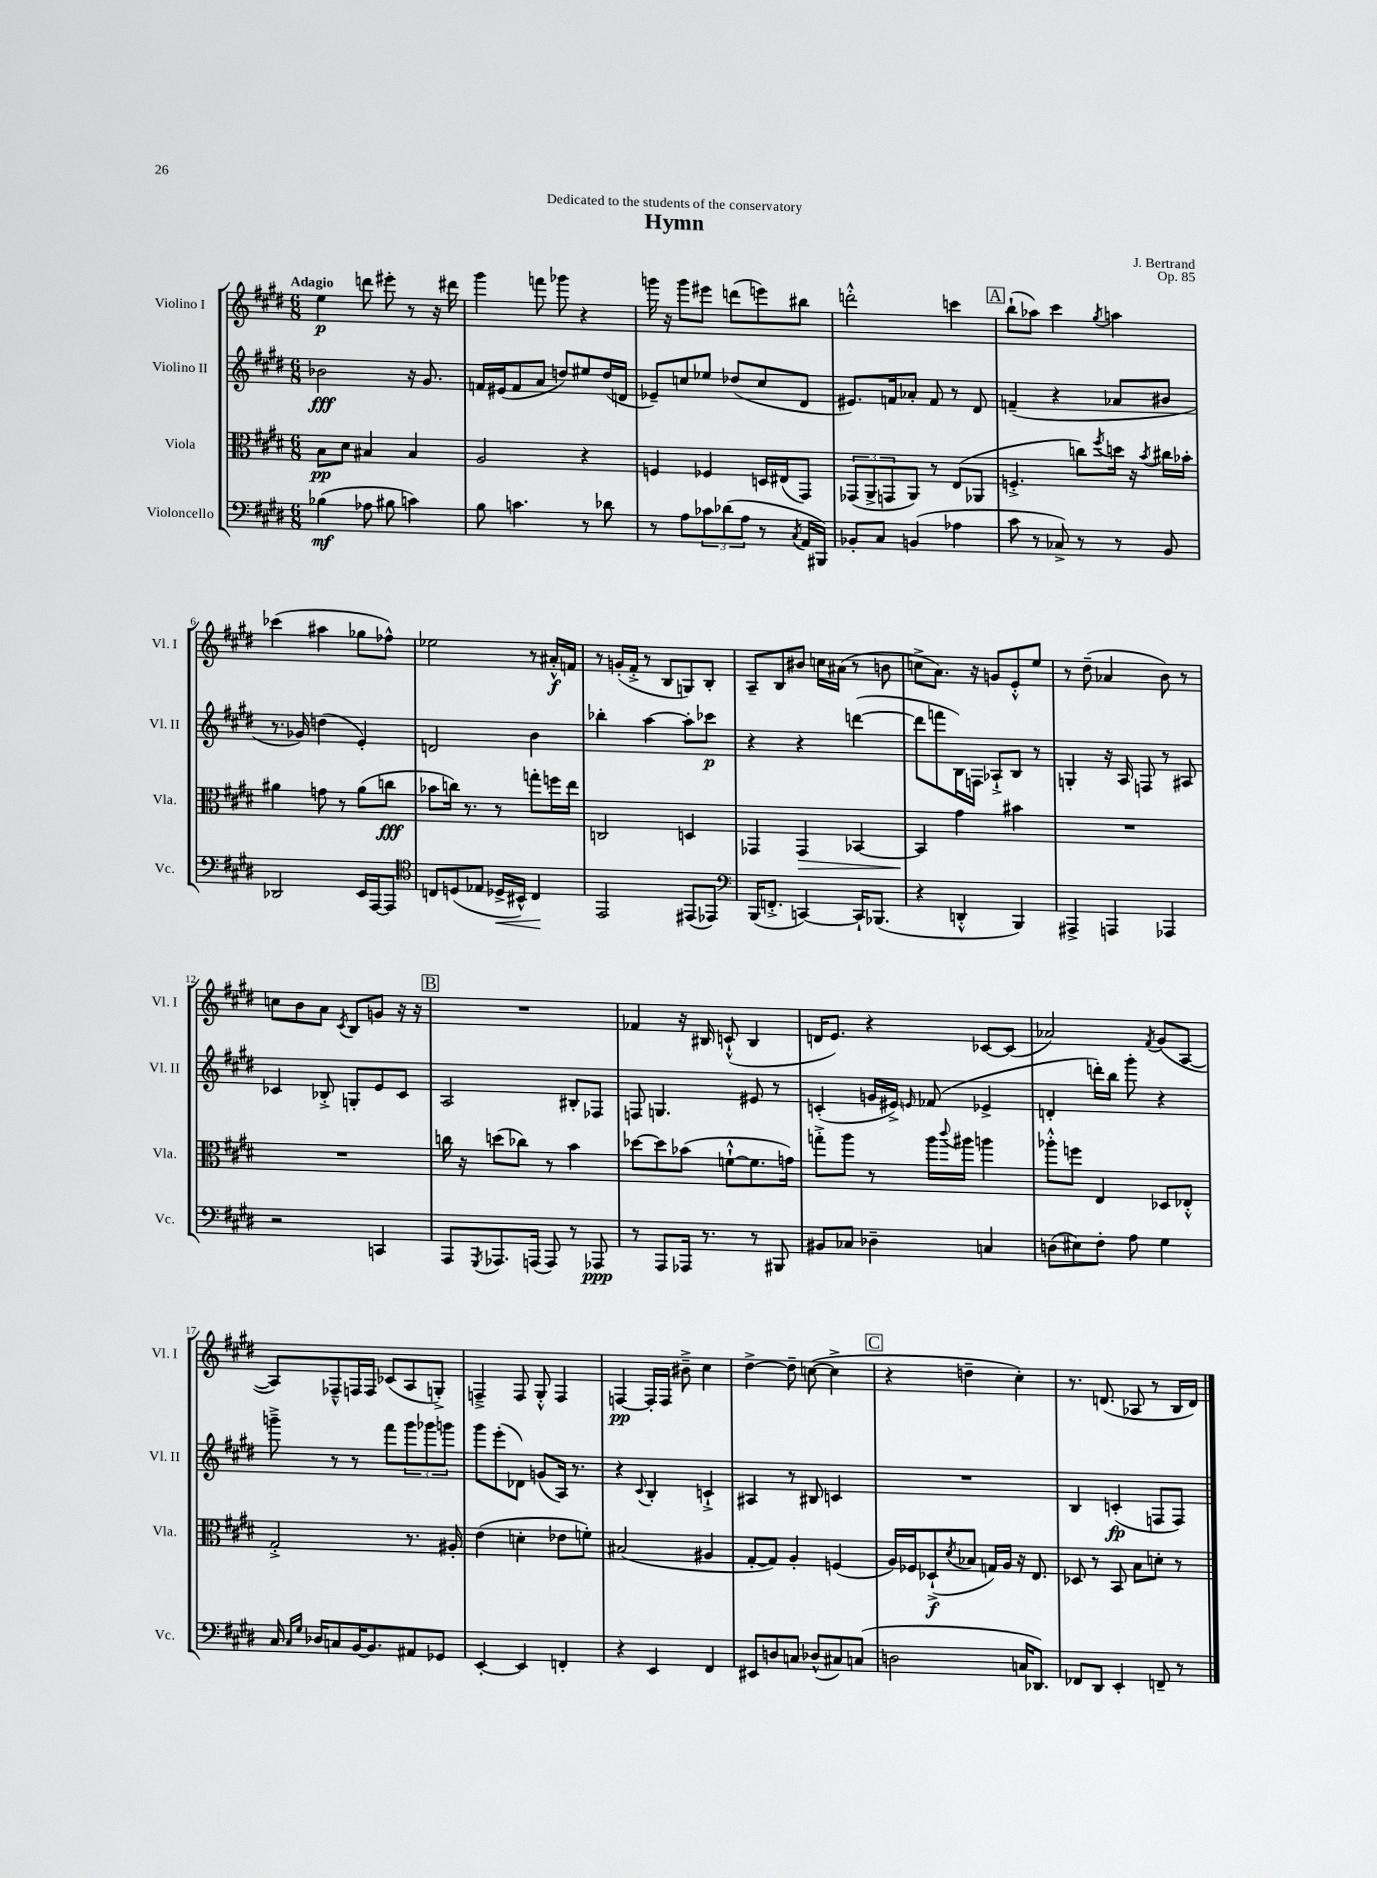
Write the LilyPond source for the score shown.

\header { title = "Hymn" composer = "J. Bertrand" dedication = "Dedicated to the students of the conservatory" opus = "Op. 85" }
<<
\new StaffGroup <<
\new Staff = "s0" \with { instrumentName = "Violino I" shortInstrumentName = "Vl. I" } {
    \clef treble \key e \major \numericTimeSignature \time 6/8 \tempo "Adagio"
    e''4\p d'''8 eis'''8-. r8 r16 dis'''16 |
    gis'''4 f'''8 ges'''8 r4 |
    g'''16 r16 g'''8 eis'''8 d'''8( e'''8) bis''8 |
    d'''2-.-^ c'''4 |
    \mark \markup { \box "A" } b''8-!( aes''8) cis'''4 \acciaccatura { gis''8 } a''4 |
    ces'''4( ais''4 ges''8 fes''8-^) |
    ees''2 r8 ais'16-.-^\f f'16 |
    r8 g'16-.( fis'16-.-> r8 b8 g8) b8-. |
    a8-- b8 bis'8 c''16 ais'16( r8 b'8 |
    c''8-> a'8.) r16 g'8 e'8-.-^ e''8 |
    r8 dis''8--( aes'4 b'8) r8 |
    c''8 b'8 a'8 \acciaccatura { cis'8 } b8 g'8 r16 r16 |
    \mark \markup { \box "B" } R2. |
    fes'4 r16 bis16 c'8-!-^( bis4 |
    d'16 e'8.) r4 ces'8~ ces'8( |
    aes'2) \acciaccatura { fis'8 } gis'8( a8~ |
    a8) fes8---^ f16 f16 ces'8( a8 g8-.->) |
    f4---> f8 gis8-.-^ f4 |
    f4~\pp f16-. f16 bis'8---> cis''4 |
    dis''4~-> dis''8-- c''8~( c''4-> |
    \mark \markup { \box "C" } r4 d''4-- cis''4-.) |
    r8. d'8.( aes8 r8 b16 d'16) \bar "|." |
}
\new Staff = "s1" \with { instrumentName = "Violino II" shortInstrumentName = "Vl. II" } {
    \clef treble \key e \major \numericTimeSignature \time 6/8
    bes'2\fff r16 gis'8. |
    f'16 eis'16( f'8 a'8 d''8) eis''8 d''16( d'16 |
    ees'8--) c''8 ees''8 des''8( c''8 dis'8 |
    eis'8.) f'16 aes'8-. f'8 r8 dis'8 |
    \mark \markup { \box "A" } f'4--( r4 aes'8 bis'8 |
    r8. ges'16) d''4( e'4-.) |
    d'2 b'4 |
    bes''4-. a''4~ a''8-. ces'''8\p |
    r4 r4 d'''4~( |
    d'''8 f'''8 b16) f16 aes8-!-> b8 r8 |
    g4-. r16 a16 f8 r8 ais8 |
    ces'4 bes8-.-> g8-. e'8 ces'8 |
    \mark \markup { \box "B" } a2 bis8-. fes8 |
    f8 g4. eis'8 r8 |
    c'4-.( g'16 eis'16->) \grace { e'16 } fes'8( ees'4-> |
    d'4-. d'''16-.) b''16 gis'''8-. r4 |
    g'''8---> r8 r8 fis'''8 \tuplet 3/2 { g'''8 ges'''8 g'''8 } |
    gis'''8 e'''8-.( des'8) g'8( a16) r8. |
    r4 \appoggiatura { cis'8 } b4-. c'4-!-> |
    ais4 r8 bis8 c'4 |
    \mark \markup { \box "C" } R2. |
    b4 c'4-.\fp( f8 f8) \bar "|." |
}
\new Staff = "s2" \with { instrumentName = "Viola" shortInstrumentName = "Vla." } {
    \clef alto \key e \major \numericTimeSignature \time 6/8
    b8\pp dis'8 bis4 bis4 |
    a2 r4 |
    f4 fes4 d16 eis16( gis,8) |
    \tuplet 3/2 { ges,8( a,8-> g,8 } a,8) r8 e8( aes,8 |
    \mark \markup { \box "A" } f4.-.-> c''8) \acciaccatura { fis''8 } d''16 r16 \acciaccatura { b'8 } cis''16 bes'16-. |
    ais'4 g'8 r8 ais'8( c''8\fff |
    bes'8 c''16) r8. r8 g''8-. f''16 e''16 |
    c2 d4 |
    ges,4 ges,4\> bes,4~ |
    bes,4\! gis'4 bis'4 |
    R2. |
    R2. |
    \mark \markup { \box "B" } c''16 r16 d''8( ces''8) r8 b'4 |
    des''8~ des''8 bes'8( f'8~-!-^ f'8. g'16) |
    g''8-.-> a''8 r8 a''16 \appoggiatura { cis'''8 } ais''16 a''4 |
    aes''8-.-^ f''8 e4 des8 ees8-.-^ |
    gis2-.-> r8. ais16-. |
    e'4( d'4-. ees'8 f'8-.) |
    bis2( ais4 |
    gis8~-. gis8) a4-. f4( |
    \mark \markup { \box "C" } a16) fes16 des8-!->\f( \acciaccatura { dis'8 } bes8 g16) a16 r16 e8. |
    des8 r8 b,8 b8 d'8-. r8 \bar "|." |
}
\new Staff = "s3" \with { instrumentName = "Violoncello" shortInstrumentName = "Vc." } {
    \clef bass \key e \major \numericTimeSignature \time 6/8
    bes4\mf( aes8 bis8 c'4) |
    b8 c'4. r8 des'8 |
    r8 a8 \tuplet 3/2 { ces'8 des'8( a8 } r8 \acciaccatura { cis8 } a,16 bis,,16) |
    bes,8-. cis8 b,4( aes4 |
    \mark \markup { \box "A" } cis'8 r8 ces8->) r8 r8 b,8 |
    des,2 e,16 a,,16~ a,,8 |
    \clef tenor c8 d8( ees8 des16->\< bis,16-^) c4\! |
    e,2 eis,8( ees,8) |
    \clef bass b,,16( f,8.-.-> c,4~) c,16-! bes,,8.( |
    r4 d,4-.-^ b,,4) |
    ais,,4-> a,,4 aes,,4 |
    r2 c,4 |
    \mark \markup { \box "B" } a,,8 \acciaccatura { gis,,8 } aes,,8. a,,16( a,,8) r8 aes,,8\ppp |
    r8 a,,8 aes,,16 r8. r8 bis,,8 |
    bis,8 ces8 des4-- c4 |
    d8( eis8) fis8-. a8 gis4 |
    cis16 \grace { cis16 gis16 } des16 c8 b,16~ b,8. ais,8 ges,8 |
    e,4~-. e,4 f,4-. |
    r4 e,4 fis,4 |
    eis,8 d8 c8 des8-^( cis8) c8( |
    \mark \markup { \box "C" } d2 c16 des,8.) |
    fes,8 dis,8 e,4-. f,8-- r8 \bar "|." |
}
>>
>>
